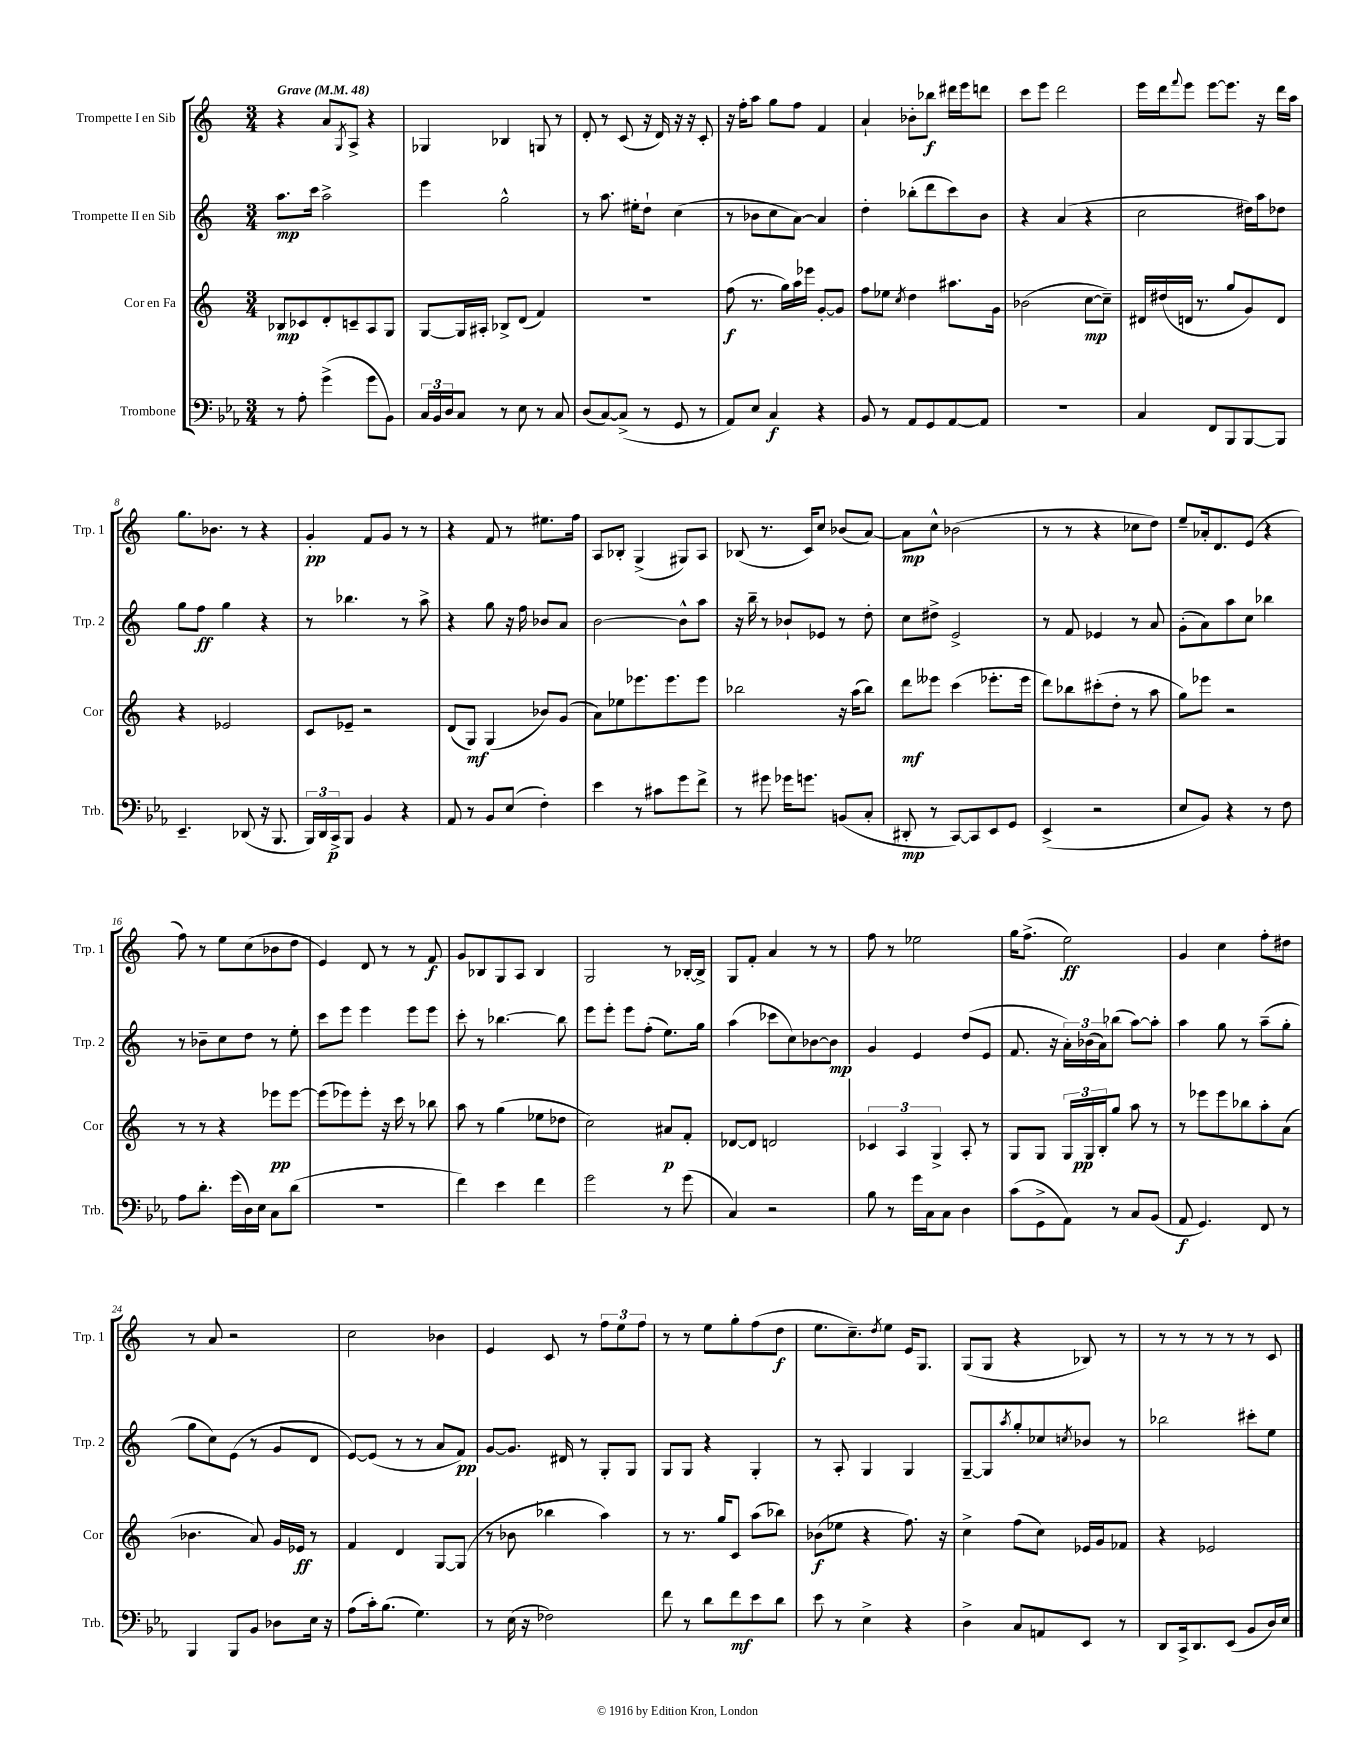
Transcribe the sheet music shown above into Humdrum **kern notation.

**kern	**kern	**kern	**kern
*staff4	*staff3	*staff2	*staff1
*clefF4	*clefG2	*clefG2	*clefG2
*k[b-e-a-]	*k[]	*k[]	*k[]
*M3/4	*M3/4	*M3/4	*M3/4
*MM48	*MM48	*MM48	*MM48
8r	8B-	8.aa	4r
8A-'	8c-	.	.
.	.	16ccc	.
(4g^	8d'	2aa^	8a
.	.	.	8qG
.	8c~	.	8A^
8g	8A	.	4r
8BB-)	8G	.	.
=	=	=	=
24C	[8G	4eee	4G-
24BB-	.	.	.
24D	.	.	.
8C	16G]	.	.
.	16A#'	.	.
8r	8B-^	2gg^^	4B-
8E-	(8d	.	.
8r	4f)	.	8G
8C	.	.	8r
=	=	=	=
(8D	2.r	8r	8d'
[8C)	.	8.aa	8r
(8C^]	.	.	(8c
.	.	16ee#'	.
8r	.	8dd`	16r
.	.	.	16d)
8GG	.	(4cc	16r
.	.	.	16r
8r	.	.	8c'
=	=	=	=
8AA-)	(8ff	8r	16r
.	.	.	16ff'
8E-	8.r	8b-	8aa
4C	.	8cc	8gg
.	16gg)	.	.
.	16aa	[8a)	8ff
.	16eee-	.	.
4r	[8g'	4a]	4f
.	8g]	.	.
=	=	=	=
8BB-	8ff	4dd'	4a`
8r	8ee-	.	.
.	8qcc	.	.
8AA-	4dd	(8bb-'	8b-'
8GG	.	8ddd	8bb-
[8AA-	8.aa#	8ccc)	16ddd#
.	.	.	16eee
8AA-]	.	8b	8ddd
.	16g	.	.
=	=	=	=
2.r	(2b-	4r	8ccc
.	.	.	8eee
.	.	(4a	2ddd
.	[8cc	4r	.
.	8cc~])	.	.
=	=	=	=
4C	16d#	2cc	16eee
.	(16dd#	.	16ddd
.	.	.	8qqfff
.	16d	.	8eee
.	8.r	.	.
8FF	.	.	[8eee
8BBB-	8gg	.	8.eee]
[8BBB-	8g)	16dd#)	.
.	.	16aa	16r
8BBB-]	8d	8dd-	16ddd
.	.	.	16aa
=	=	=	=
4.EE-~	4r	8gg	8.gg
.	.	8ff	.
.	.	.	8.b-
.	2e-	4gg	.
(8DD-	.	.	8r
16r	.	4r	4r
8.BBB-	.	.	.
=	=	=	=
24BBB-)	8c	8r	4g'
24DD	.	.	.
24CC^	.	.	.
8BBB-	8e-~	4.bb-	.
4BB-	2r	.	8f
.	.	.	8g
4r	.	8r	8r
.	.	8aa^	8r
=	=	=	=
8AA-	(8d	4r	4r
8r	8G)	.	.
8BB-	(4G	8gg	8f
(8E-	.	16r	8r
.	.	16ff	.
4F')	8b-)	8b-	8.ee#
.	(8g	8a	.
.	.	.	16ff
=	=	=	=
4e-	8a)	[2b	8A
.	8ee-	.	8B-'
8r	8.eee-	.	(4G^
8c#	.	.	.
.	8.eee-	.	.
8g	.	8b^^]	8G#)
8f^	8eee-	8aa	8A
=	=	=	=
8r	2bb-	16r	(8B-
.	.	16bb~	.
8g#	.	8r	8.r
16g-	.	8b-`	.
8.g	.	.	16c)
.	.	8e-	8cc
(8BB	16r	8r	(8b-
.	(16aa	.	.
8C'	8bb-)	8dd'	[8a)
=	=	=	=
8DD#'	8ddd	8cc	8a]
8r	8eee--	8dd#^	8cc^^
[8CC)	(4ccc	2e^	(2b-
8CC]	.	.	.
8EE-	8.eee-'	.	.
8GG	.	.	.
.	16eee-	.	.
=	=	=	=
(4EE-^	8ddd)	8r	8r
.	8bb-	8f	8r
2r	(8ccc#'	4e-	4r
.	8dd'	.	.
.	8r	8r	8cc-
.	8aa	8a	8dd)
=	=	=	=
8E-	8gg)	(8g'	8ee~
8BB-)	8eee-	8a)	16a-'
.	.	.	8.d
4r	2r	8aa	.
.	.	8cc	(8e
8r	.	4bb-	4r
8F	.	.	.
=	=	=	=
8A-	8r	8r	8ff)
8.d'	8r	8b-~	8r
.	4r	8cc	8ee
(16g	.	.	.
16D)	.	8dd	(8cc
16E-	.	.	.
8C	8eee-	8r	8b-
(8d	[8eee-	8ee'	8dd
=	=	=	=
2.r	(8eee-]	8ccc	4e)
.	8eee-)	8eee	.
.	8eee-'	4eee	8d
.	16r	.	8r
.	16ccc	.	.
.	8r	8eee	8r
.	8bb-	8eee	8f
=	=	=	=
4f)	8aa	8ccc'	8g
.	8r	8r	8B-
4e-	(4gg	[4.bb-	8G
.	.	.	8A
4f	8ee-	.	4B-
.	8dd-	8bb-]	.
=	=	=	=
2g	2cc)	8eee	2G
.	.	8eee'	.
.	.	8eee	.
.	.	(8ff'	.
8r	8a#	8.ee)	8r
(8g	8f'	.	[16B-'
.	.	16gg	16B-^]
=	=	=	=
4C)	[8d-	(4aa	8G
.	8d-]	.	8f'
2r	2d	8ccc-	4a
.	.	8cc)	.
.	.	[8b-	8r
.	.	8b-]	8r
=	=	=	=
8B-	6c-	4g	8ff
8r	.	.	8r
.	6A	.	.
16g	.	4e	2ee-
16C	.	.	.
.	6G^	.	.
8C	.	.	.
4D	8A'	(8dd	.
.	8r	8e	.
=	=	=	=
(8c	8G	8.f	16gg
.	.	.	(8.ff^
8GG^	8G	.	.
.	.	16r	.
8AA-)	24G	24a')	2ee)
.	24G	(24b-	.
.	24B'	24a)	.
8r	8gg	(8bb-	.
8C	8aa	[8aa)	.
(8BB-	8r	8aa']	.
=	=	=	=
8AA-	8r	4aa	4g
4.GG)	8eee-	.	.
.	8eee-	8gg	4cc
.	8bb-	8r	.
8FF	8aa'	(8aa~	8ff'
8r	(8a	8gg'	8dd#
=	=	=	=
4BBB-	4.b-	8gg	8r
.	.	8cc)	8a
8BBB-	.	(8e	2r
8BB-	8a)	8r	.
8D-	16g	8g	.
.	16e-	.	.
16E-	8r	8d	.
16r	.	.	.
=	=	=	=
(8A-	4f	[8e)	2cc
16c')	.	(8e]	.
(8.B-	.	.	.
.	4d	8r	.
4.G)	.	8r	.
.	[8G	8a	4b-
.	(8G]	8f)	.
=	=	=	=
8r	8r	[8g	4e
(16E-	8b-	8.g]	.
16r	.	.	.
2F-)	4bb-	.	8c
.	.	16d#	.
.	.	8r	8r
.	4aa)	8G'	12ff
.	.	.	12ee
.	.	8G	.
.	.	.	12ff
=	=	=	=
8f	8r	8G	8r
8r	8.r	8G	8r
8d	.	4r	8ee
.	16gg	.	.
8f	8c	.	8gg'
8e-	(8aa	4G'	(8ff
8d	8bb-)	.	8dd
=	=	=	=
8e-	(8b-	8r	8.ee
8r	8ee-	8A'	.
.	.	.	8.cc~)
4E-^	4r	4G	.
.	.	.	8qdd
.	.	.	8ee
4r	8.ff)	4G	16e
.	.	.	8.G
.	16r	.	.
=	=	=	=
4D^	4cc^	[8G~	(8G
.	.	8G]	8G
.	.	8qaa	.
8C	(8ff	8gg'	4r
8AA	8cc)	8cc-	.
.	.	8qcc	.
8EE-	16e-	8b-	8B-)
.	16g	.	.
8r	8f-	8r	8r
=	=	=	=
8DD	4r	2bb-	8r
16CC^	.	.	8r
8.DD	.	.	.
.	2e-	.	8r
(8EE-	.	.	8r
8BB-	.	8ccc#'	8r
16D)	.	8ee	8c
16E-	.	.	.
==	==	==	==
*-	*-	*-	*-
